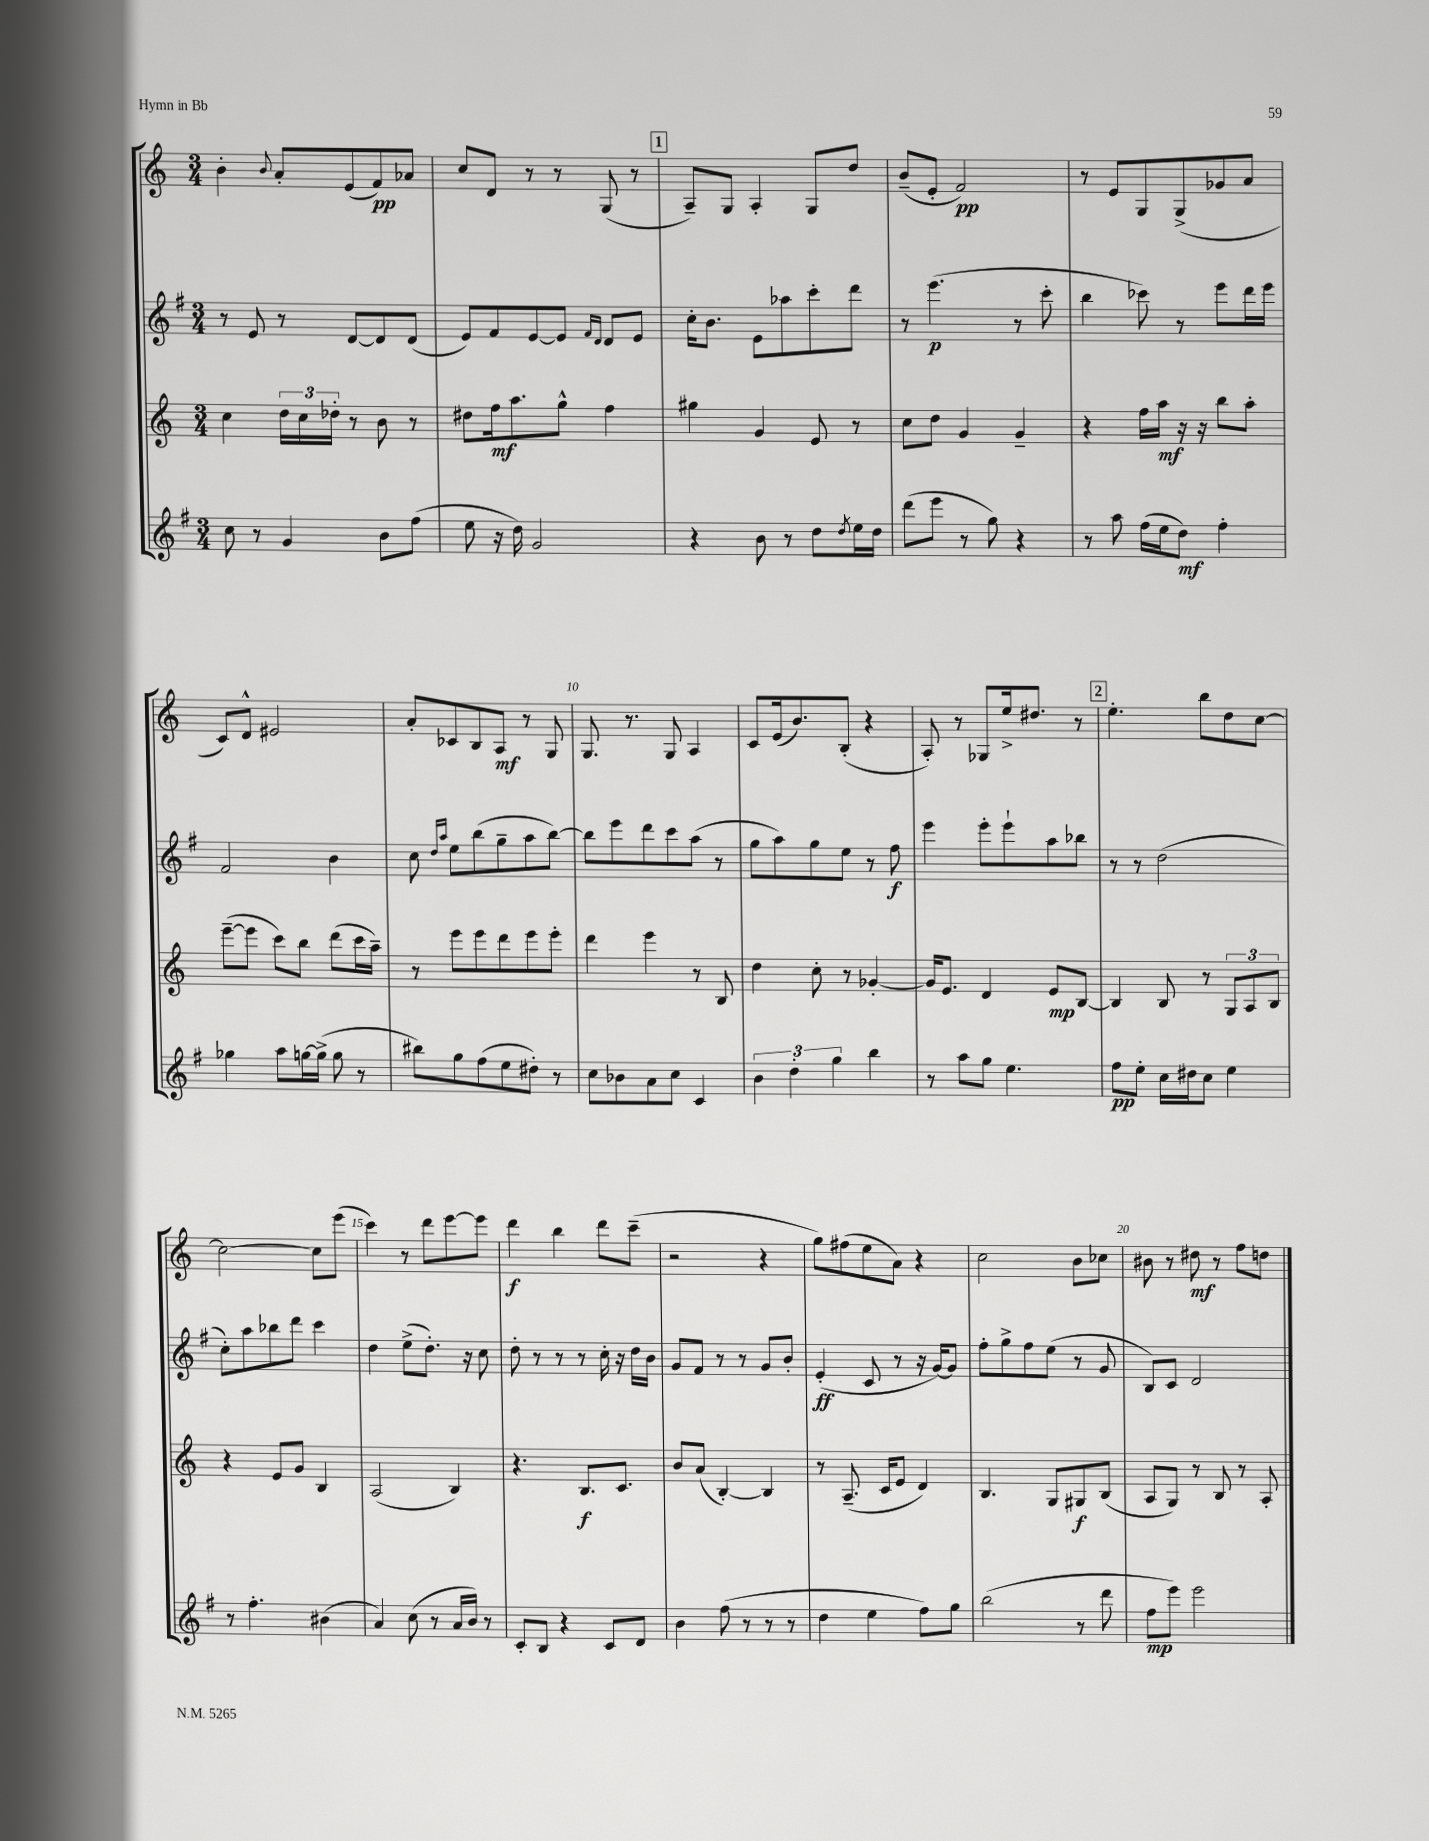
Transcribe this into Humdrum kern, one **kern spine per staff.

**kern	**kern	**kern	**kern
*staff4	*staff3	*staff2	*staff1
*clefG2	*clefG2	*clefG2	*clefG2
*k[f#]	*k[]	*k[f#]	*k[]
*M3/4	*M3/4	*M3/4	*M3/4
8cc\	4cc\	8r	4b'\
8r	.	8e/	.
.	.	.	8qqb/
4g/	24dd\LL	8r	8a'/L
.	24cc\	.	.
.	24dd-'\JJ	.	.
.	8r	[8d/L	(8e/
8b\L	8b\	8d/]	8f/)
(8ff#\J	8r	(8d/J	8a-/J
=	=	=	=
8ee\	8dd#\L	8e/L)	8cc/L
16r	16ff\k	8f#/	8d/J
16dd\)	8.aa\	.	.
2g/	.	[8e/	8r
.	8gg^^\J	8e/]J	8r
.	.	16qqf#/LL	.
.	.	16qqd/JJ	.
.	4ff\	8d/L	(8G/
.	.	8e/J	8r
=	=	=	=
4r	4gg#\	16cc'\LK	8A~/L)
.	.	8.b\J	.
.	.	.	8G/J
8b\	4g/	8e\L	4A'/
8r	.	8aa-\	.
8dd\L	8e/	8ccc'\	8G/L
8qdd/	.	.	.
16ee\L	8r	8ddd\J	8dd/J
16dd\JJ	.	.	.
=	=	=	=
(8ddd\L	8cc\L	8r	(8b~/L
8eee\J	8dd\J	(4.eee\	8e'/J
8r	4g/	.	2f/)
8gg\)	.	.	.
4r	4g~/	8r	.
.	.	8ccc'\	.
=	=	=	=
8r	4r	4bb\	8r
8aa\	.	.	8e/L
(16ff#\LL	16ff\LL	8ccc-\)	8G/
16ee\J	16aa\JJ	.	.
8dd\J)	16r	8r	(8G^/
.	16r	.	.
4ff#'\	8bb\L	8eee\L	8g-/
.	8aa'\J	16ddd\L	8a/J
.	.	16eee\JJ	.
=	=	=	=
4gg-\	([8eee~\L	2f#/	8c/L)
.	8eee\]J	.	8d^^/J
8aa\L	8ccc\L)	.	2e#/
[16gg\L	8bb\J	.	.
(16gg^\]JJ	.	.	.
8gg\	(8ddd\L	4b\	.
8r	16ccc\L	.	.
.	16aa~\JJ)	.	.
=	=	=	=
8bb#\L)	8r	8cc\	8a'/L
.	.	16qqdd/LL	.
.	.	16qqaa/JJ	.
8gg\	8eee\L	8ee\L	8c-/
(8ff#\	8eee\	(8bb\	8B/
8ee\	8ddd\	8gg~\	8A/J
8dd#'\J)	8eee\	8aa\	8r
8r	8eee'\J	[8bb\J)	8G/
=	=	=	=
8cc\L	4ddd\	8bb\]L	8.G/
8b-\	.	8eee\	.
.	.	.	8.r
8a\	4eee\	8ddd\	.
8cc\J	.	8ccc\	8G/
4c/	8r	(8aa\J	4A/
.	8B/	8r	.
=	=	=	=
6b\	4dd\	8gg\L	8c/L
.	.	8aa\)	(16e/k
6dd'\	.	.	.
.	.	.	8.b/)
.	8cc'\	8gg\	.
6gg\	.	.	.
.	8r	8ee\J	(8B'/J
4bb\	[4g-'/	8r	4r
.	.	8ff#\	.
=	=	=	=
8r	16g-/]LK	4eee\	8A'/)
.	8.e/J	.	.
8aa\L	.	.	8r
8gg\J	4d/	8eee'\L	8G-/L
4.ee\	.	8eee`\	16ee^/k
.	.	.	8.dd#/J
.	8e/L	8aa\	.
.	[8B/J	8bb-\J	8r
=	=	=	=
8ff#\L	4B/]	8r	4.ee'\
8ee'\J	.	8r	.
16cc\LL	8B/	(2dd\	.
16dd#\J	.	.	.
8cc\J	8r	.	8bb\L
4ee\	12G/L	.	8dd\
.	12A/	.	.
.	.	.	[8cc\J
.	12B/J	.	.
=	=	=	=
8r	4r	8cc'\L)	2cc\_
4.ff#'\	.	8aa\	.
.	8e/L	8bb-\	.
.	8g/J	8ddd\J	.
(4b#\	4B/	4ccc\	8cc\]L
.	.	.	(8eee\J
=	=	=	=
4a/)	(2A/	4dd\	4ccc\)
(8cc\	.	(8ee^\L	8r
8r	.	8.dd'\J)	8ddd\L
16a/LL	4B/)	.	[8eee\
16b/JJ)	.	16r	.
8r	.	8cc\	8eee\]J
=	=	=	=
8c'/L	4.r	8dd'\	4ddd\
8B/J	.	8r	.
4r	.	8r	4bb\
.	8.B/L	8r	.
8c/L	.	16cc'\	8ddd\L
.	8.c/J	16r	.
8d/J	.	16dd\LL	(8ccc~\J
.	.	16b\JJ	.
=	=	=	=
4b\	8b/L	8g/L	2r
.	(8a/J	8f#/J	.
(8ff#\	[4B'/)	8r	.
8r	.	8r	.
8r	4B/]	8g/L	4r
8r	.	8b'/J	.
=	=	=	=
4dd\	8r	(4e'/	8gg\L)
.	(8.A~/	.	(8ff#\
4ee\	.	8c/	8ee\
.	16c/LK	.	.
.	8e/J	8r	8a\J)
8ff#\L)	4d/)	16r	4r
.	.	[16g/LK)	.
8gg\J	.	8g/]J	.
=	=	=	=
(2bb\	4.B/	8ff#'\L	2cc\
.	.	8gg^\	.
.	.	8ff#\	.
.	8G/L	(8ee\J	.
8r	8G#/	8r	8b\L
8ddd\	(8B/J	8g/	8cc-\J
=	=	=	=
8ff#\L	8A/L	8B/L)	8b#\
8eee\J)	8G/J)	8c/J	8r
2eee\	8r	2d/	8dd#\
.	8B/	.	8r
.	8r	.	8ff\L
.	8A'/	.	8dd\J
==	==	==	==
*-	*-	*-	*-
